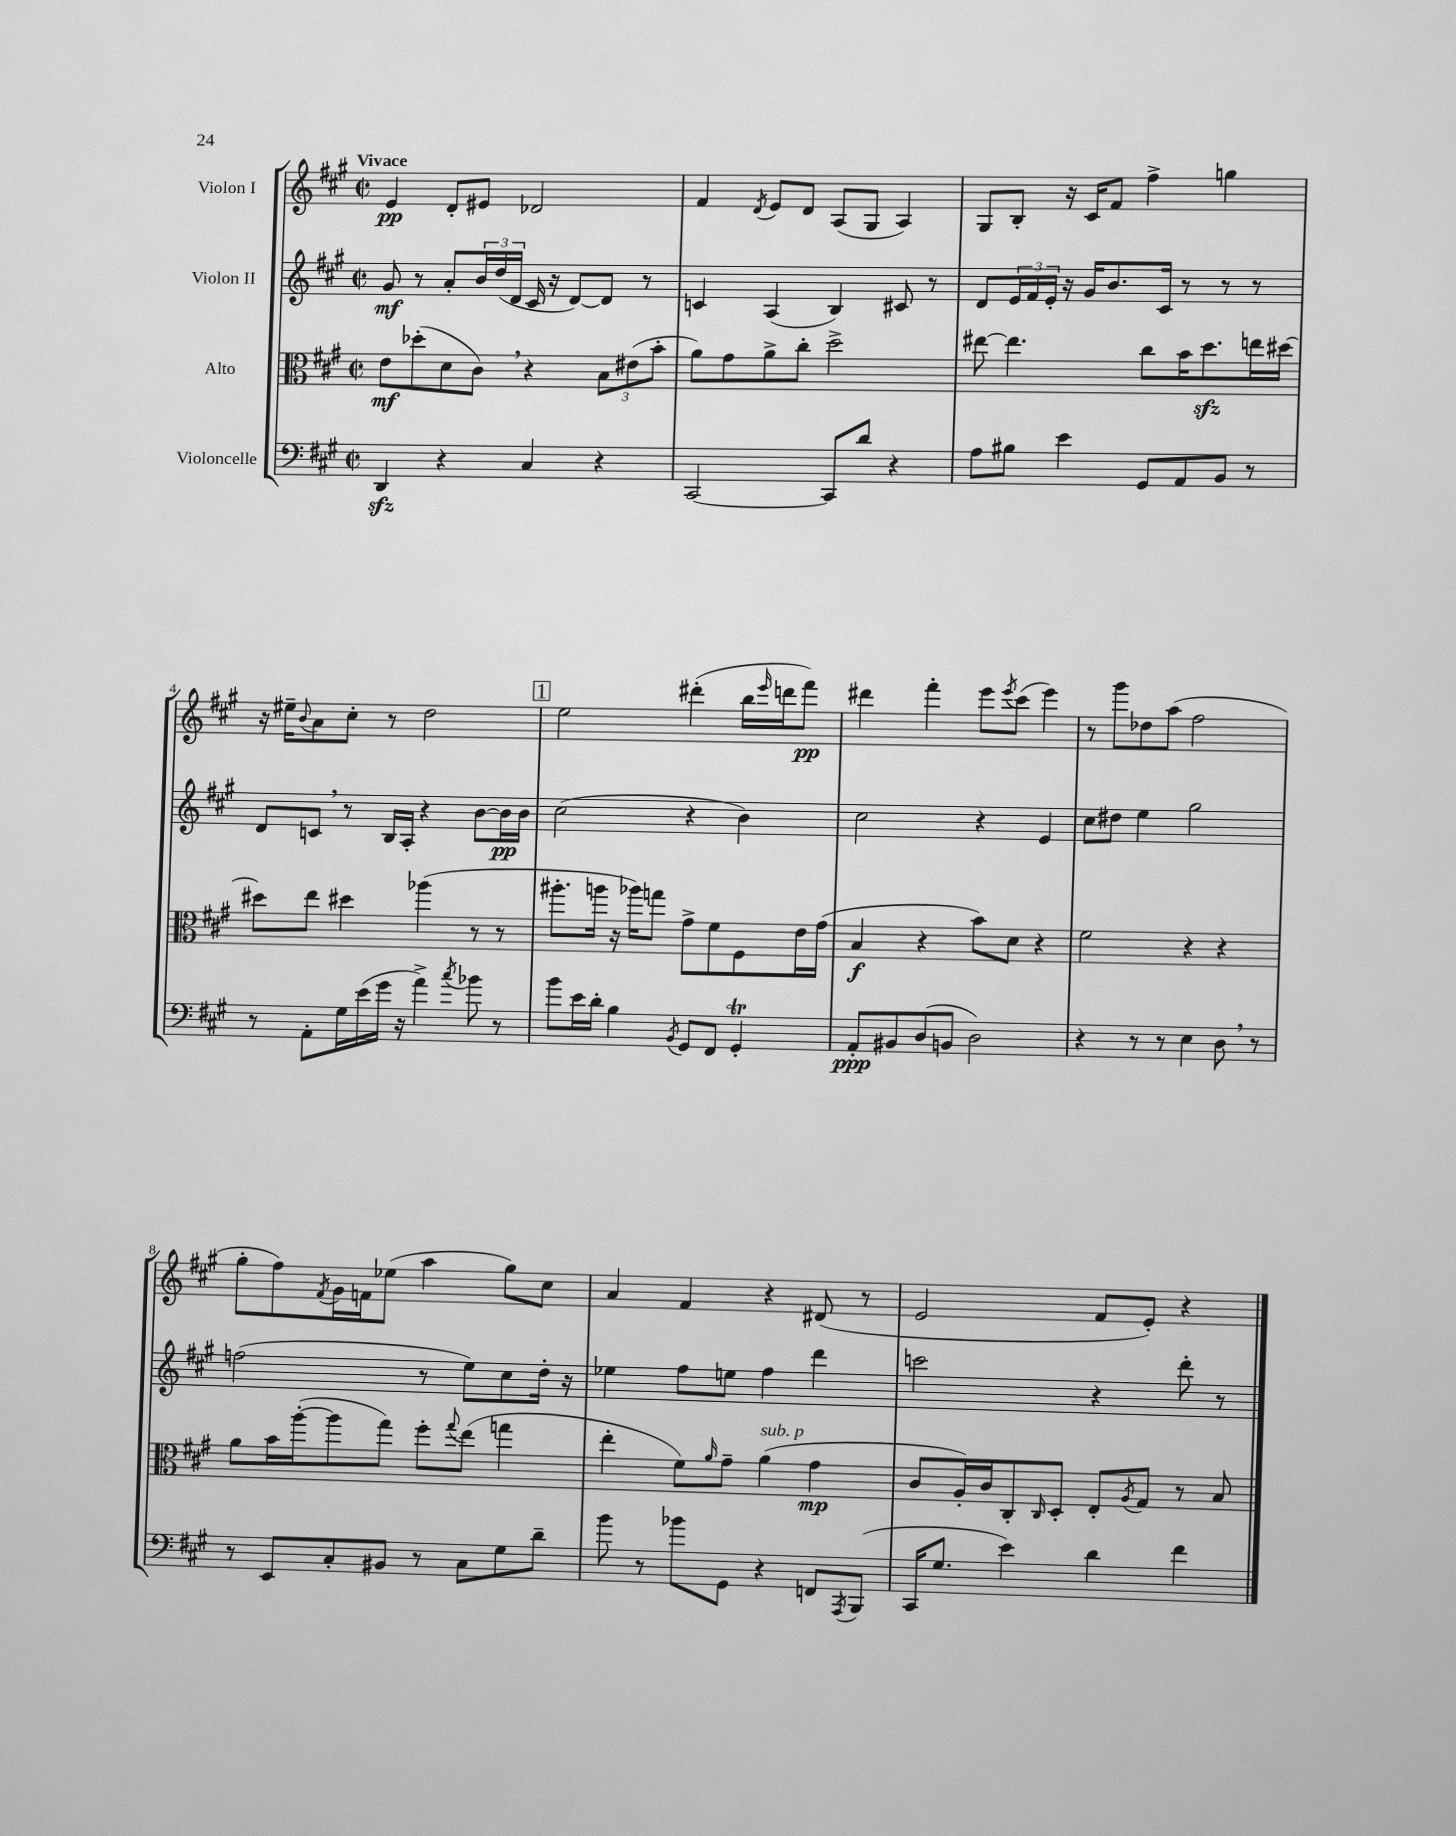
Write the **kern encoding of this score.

**kern	**kern	**kern	**kern
*staff4	*staff3	*staff2	*staff1
*clefF4	*clefC3	*clefG2	*clefG2
*k[f#c#g#]	*k[f#c#g#]	*k[f#c#g#]	*k[f#c#g#]
*M2/2	*M2/2	*M2/2	*M2/2
*met(c|)	*met(c|)	*met(c|)	*met(c|)
4DD	8e	8g#	4e
.	(8dd-'	8r	.
4r	8d	8a'	8d'
.	8c#)	24b	8e#
.	.	(24dd	.
.	.	24d	.
4C#	4r	16c#	2d-
.	.	16r	.
.	.	[8d)	.
4r	12B	8d]	.
.	(12e#	.	.
.	.	8r	.
.	12b'	.	.
=	=	=	=
[2CC#	8a)	4c	4f#
.	8g#	.	.
.	.	.	8qd
.	8a^	(4A	8e
.	8cc#'	.	8d
8CC#]	2dd^	4B)	(8A
8d	.	.	8G#
4r	.	8c#	4A)
.	.	8r	.
=	=	=	=
8A	[8ee#	8d	8G#
8B#	4.ee#]	24e	8B'
.	.	24f#	.
.	.	24e'	.
4e	.	16r	16r
.	.	16g#	16c#
.	.	8.b	8f#
8GG#	8cc#	.	4ff#^
.	.	16c#	.
8AA	16b	8r	.
.	8.dd	.	.
8BB	.	8r	4gg
8r	16ee	8r	.
.	[16dd#	.	.
=	=	=	=
8r	8dd#]	8d	16r
.	.	.	16ee#~
.	.	.	8qqb
8AA'	8ee	8c	8a
16G#	4dd#	8r	8cc#'
(16e	.	.	.
16g#	.	16B	8r
16r	.	16A'	.
4a^)	(4aa-	4r	2dd
8qcc#	.	.	.
8b-	8r	[8b	.
8r	8r	16b]	.
.	.	16b	.
=	=	=	=
8b	8.aa#'	(2cc#	2ee
16e	.	.	.
16d'	16aa	.	.
4B	16r	.	.
.	16aa-)	.	.
.	8gg	.	.
8qBB	.	.	.
8GG#	8g#^	4r	(4ddd#'
8FF#	8f#	.	.
4GG#'	8F#	4b)	16bb
.	.	.	16qqeee
.	.	.	16ddd
.	16e	.	8fff#)
.	(16g#	.	.
=	=	=	=
8AA'	4B	2cc#	4ddd#
8BB#	.	.	.
(8D	4r	.	4fff#'
8BB	.	.	.
2D)	8b)	4r	8eee
.	.	.	8qeee
.	8d	.	(8ccc#
.	4r	4e	4eee)
=	=	=	=
4r	2f#	8cc#	8r
.	.	8dd#	8ggg#
8r	.	4ee	8dd-
8r	.	.	(8aa
4E	4r	2gg#	2ff#
8D	4r	.	.
8r	.	.	.
=	=	=	=
8r	8a	(2ff	8gg#'
8EE	16b	.	8ff#)
.	([16aa'	.	.
.	.	.	8qf#
8C#'	8aa]	.	16g#
.	.	.	16f
8BB#	8gg#)	.	(8ee-
8r	8ff#'	8r	4aa
.	8qqgg#	.	.
8C#	(8ee	8ee)	.
8G#	4gg	8cc#	8gg#)
8d~	.	16dd'	8cc#
.	.	16r	.
=	=	=	=
8b	4ee'	4ee-	4a
8r	.	.	.
8b-	8f#)	8ff#	4f#
.	16qqa	.	.
8GG#	8g#~	8ee	.
4r	(4a	4ff#	4r
8FF	4g#	4ddd	(8d#
8qAAA	.	.	.
(8BBB	.	.	8r
=	=	=	=
16CC#	8c#	2ccc	2e
8.G#	.	.	.
.	16A')	.	.
.	16c#	.	.
4e)	8C#'	.	.
.	16qqC#	.	.
.	8D'	.	.
4d	8E'	4r	8f#
.	8qA	.	.
.	8G#	.	8e')
4f#	8r	8ddd'	4r
.	8B	8r	.
==	==	==	==
*-	*-	*-	*-
